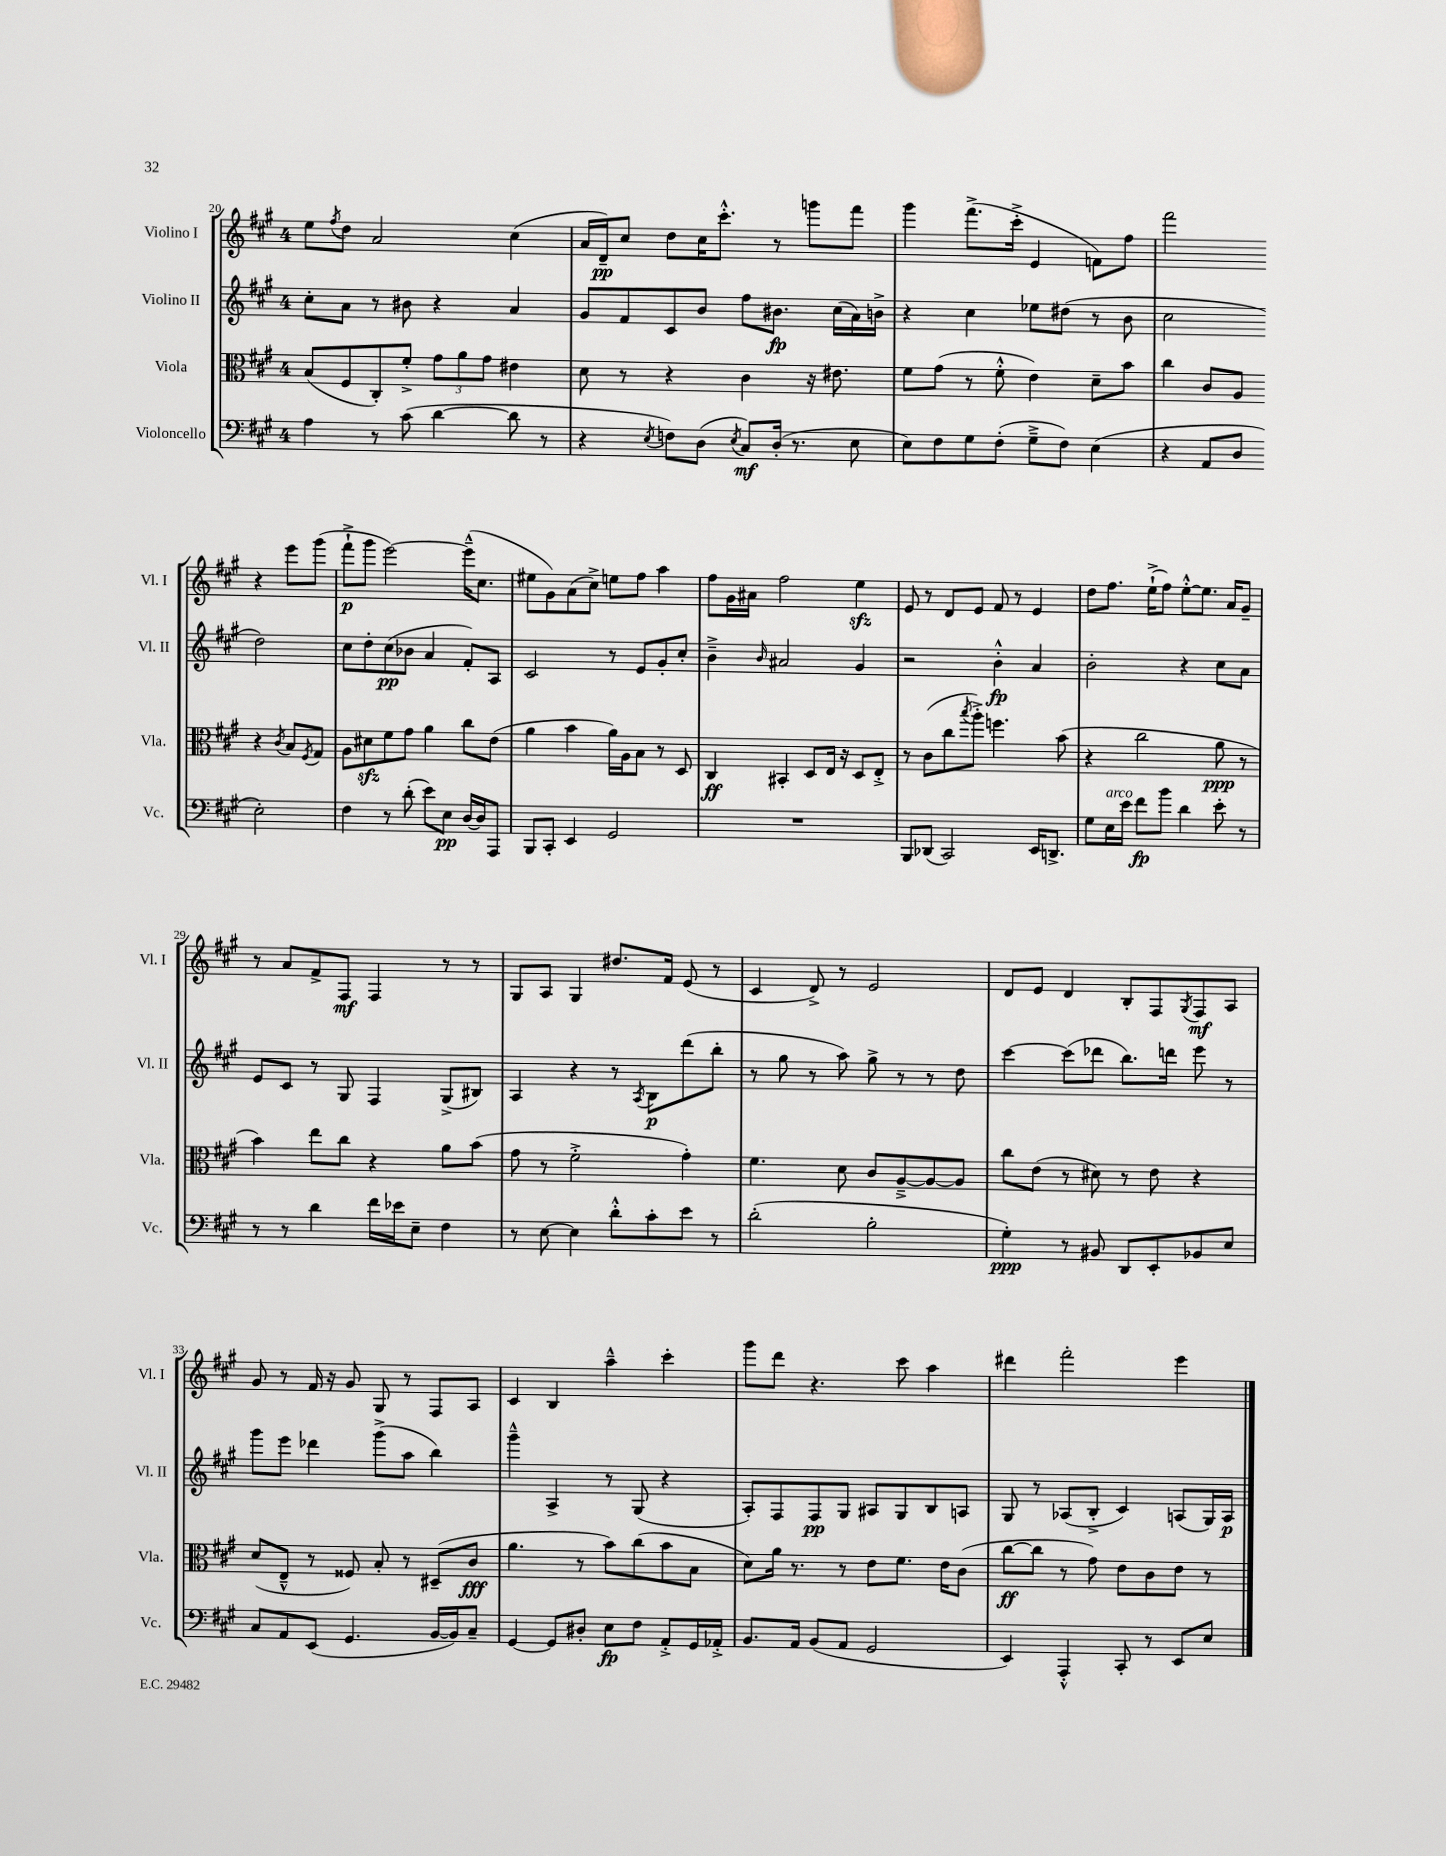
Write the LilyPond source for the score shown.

<<
\new StaffGroup <<
\new Staff = "s0" \with { instrumentName = "Violino I" shortInstrumentName = "Vl. I" } {
    \clef treble \key a \major \once \override Staff.TimeSignature.style = #'single-digit \time 4/4
    e''8 \acciaccatura { fis''8 } d''8 a'2 cis''4( |
    a'16 d'16--\pp) cis''8 d''8 cis''16 cis'''8.-.-^ r8 g'''8 fis'''8 |
    gis'''4 fis'''8.->( cis'''16-.-> e'4 f'8) fis''8 |
    fis'''2 r4 e'''8 gis'''8( |
    fis'''8-!->\p gis'''8 e'''2~) e'''16---^( cis''8. |
    eis''8 gis'8) a'8( cis''8->) e''8 fis''8 a''4 |
    fis''8 gis'16 ais'16 fis''2 e''4\sfz |
    e'8 r8 d'8 e'8 fis'8 r8 e'4 |
    d''8 fis''8. e''16-!->( fis''8) e''8~-.-^ e''8. a'16 gis'8-- |
    r8 a'8 fis'8-> fis8\mf fis4 r8 r8 |
    gis8 a8 gis4 dis''8. fis'16 e'8( r8 |
    cis'4 d'8->) r8 e'2 |
    d'8 e'8 d'4 b8-. fis8 \acciaccatura { gis8 } fis8\mf a8 |
    gis'8 r8 fis'16 r16 gis'8 gis8 r8 fis8 a8 |
    cis'4 b4 a''4---^ cis'''4-. |
    gis'''8 d'''8 r4. cis'''8 a''4 |
    dis'''4 fis'''2-. e'''4 \bar "|." |
}
\new Staff = "s1" \with { instrumentName = "Violino II" shortInstrumentName = "Vl. II" } {
    \clef treble \key a \major \once \override Staff.TimeSignature.style = #'single-digit \time 4/4
    cis''8-. a'8 r8 bis'8 r4 a'4 |
    gis'8 fis'8 cis'8 b'8 fis''8 bis'8.\fp cis''16( a'16) b'16-> |
    r4 cis''4 ees''8 dis''8( r8 b'8 |
    cis''2 d''2) |
    cis''8 d''8-. cis''8\pp( bes'8 a'4 fis'8-.) a8 |
    cis'2 r8 e'8 gis'8-. cis''8-. |
    b'4---> \grace { b'16 } ais'2 gis'4 |
    r2 b'4-.-^\fp a'4 |
    b'2-. r4 cis''8 a'8 |
    e'8 cis'8 r8 gis8 fis4 gis8->( bis8) |
    a4 r4 r8 \acciaccatura { a8 } b8\p d'''8( b''8-. |
    r8 gis''8 r8 a''8) gis''8-> r8 r8 d''8 |
    cis'''4~ cis'''8( des'''8 b''8.) d'''16 e'''8 r8 |
    gis'''8 e'''8 des'''4 gis'''8->( a''8 b''4) |
    gis'''4---^ a4-> r8 gis8( r4 |
    a8-.) fis8 fis8\pp gis8 ais8 gis8 b8 a8 |
    gis8 r8 aes8( b8-.-> cis'4) a8( gis16) a16\p \bar "|." |
}
\new Staff = "s2" \with { instrumentName = "Viola" shortInstrumentName = "Vla." } {
    \clef alto \key a \major \once \override Staff.TimeSignature.style = #'single-digit \time 4/4
    b8( fis8 cis8-.) fis'8-.-> \tuplet 3/2 { gis'8 a'8 gis'8 } eis'4 |
    d'8 r8 r4 cis'4 r16 eis'8. |
    fis'8 gis'8( r8 fis'8-.-^ e'4) d'8-- b'8 |
    cis''4 cis'8 a8 r4 \acciaccatura { cis'8 } b8 \acciaccatura { fis8 } gis8 |
    a8 dis'8\sfz fis'8 gis'8 a'4 cis''8 e'8( |
    a'4 b'4 a'16) a16 b8 r8 d8 |
    cis4\ff bis,4-. d8 e16 r16 d8 e8-.-> |
    r8 cis'8( cis''8 \acciaccatura { b''8 } a''8-.->) f''4. b'8( |
    r4 cis''2 a'8\ppp r8 |
    b'4) e''8 cis''8 r4 a'8 b'8( |
    gis'8 r8 fis'2-.-> gis'4-.) |
    fis'4. d'8 cis'8 a8~---> a8~ a8 |
    cis''8 e'8( r8 dis'8) r8 e'8 r4 |
    d'8( e8---^ r8 fisis8) b8-. r8 dis8--( cis'8\fff |
    a'4. r8 b'8) cis''8( b'8 b8 |
    d'8) a'16 r8. r8 e'8 fis'8. e'16 cis'8( |
    cis''8~\ff cis''8 r8 gis'8) e'8 cis'8 e'8 r8 \bar "|." |
}
\new Staff = "s3" \with { instrumentName = "Violoncello" shortInstrumentName = "Vc." } {
    \clef bass \key a \major \once \override Staff.TimeSignature.style = #'single-digit \time 4/4
    a4 r8 cis'8( d'4~ d'8 r8 |
    r4 \acciaccatura { e8 } f8) d8( \acciaccatura { e8 } cis8\mf) d16-.( r8. e8 |
    e8) fis8 gis8 fis8-.( gis8---> fis8) e4( |
    r4 a,8 d8 e2-.) |
    fis4 r8 d'8-.( e'8) e8\pp d16~ d16 a,,8 |
    b,,8 cis,8-. e,4 gis,2 |
    R1 |
    b,,8 des,8( cis,2) e,16 d,8.-> |
    gis8 e16^\markup { \italic "arco" } e'16 fis'8\fp b'8 d'4 e'8-. r8 |
    r8 r8 d'4 fis'16 ees'16 e8-- fis4 |
    r8 e8~ e4 d'8-.-^ cis'8-. e'8 r8 |
    d'2-.( b2-. |
    gis4-.\ppp) r8 bis,8 d,8 e,8-. bes,8 e8 |
    cis8 a,8 e,8( gis,4. b,16~ b,16) cis8-- |
    gis,4~ gis,8 dis8-. e8\fp fis8 a,8-.-> gis,16 aes,16-.-> |
    b,8. a,16 b,8( a,8 gis,2 |
    e,4) a,,4-.-^ cis,8-. r8 e,8 e8 \bar "|." |
}
>>
>>
\layout { \context { \Score currentBarNumber = #20 } }
